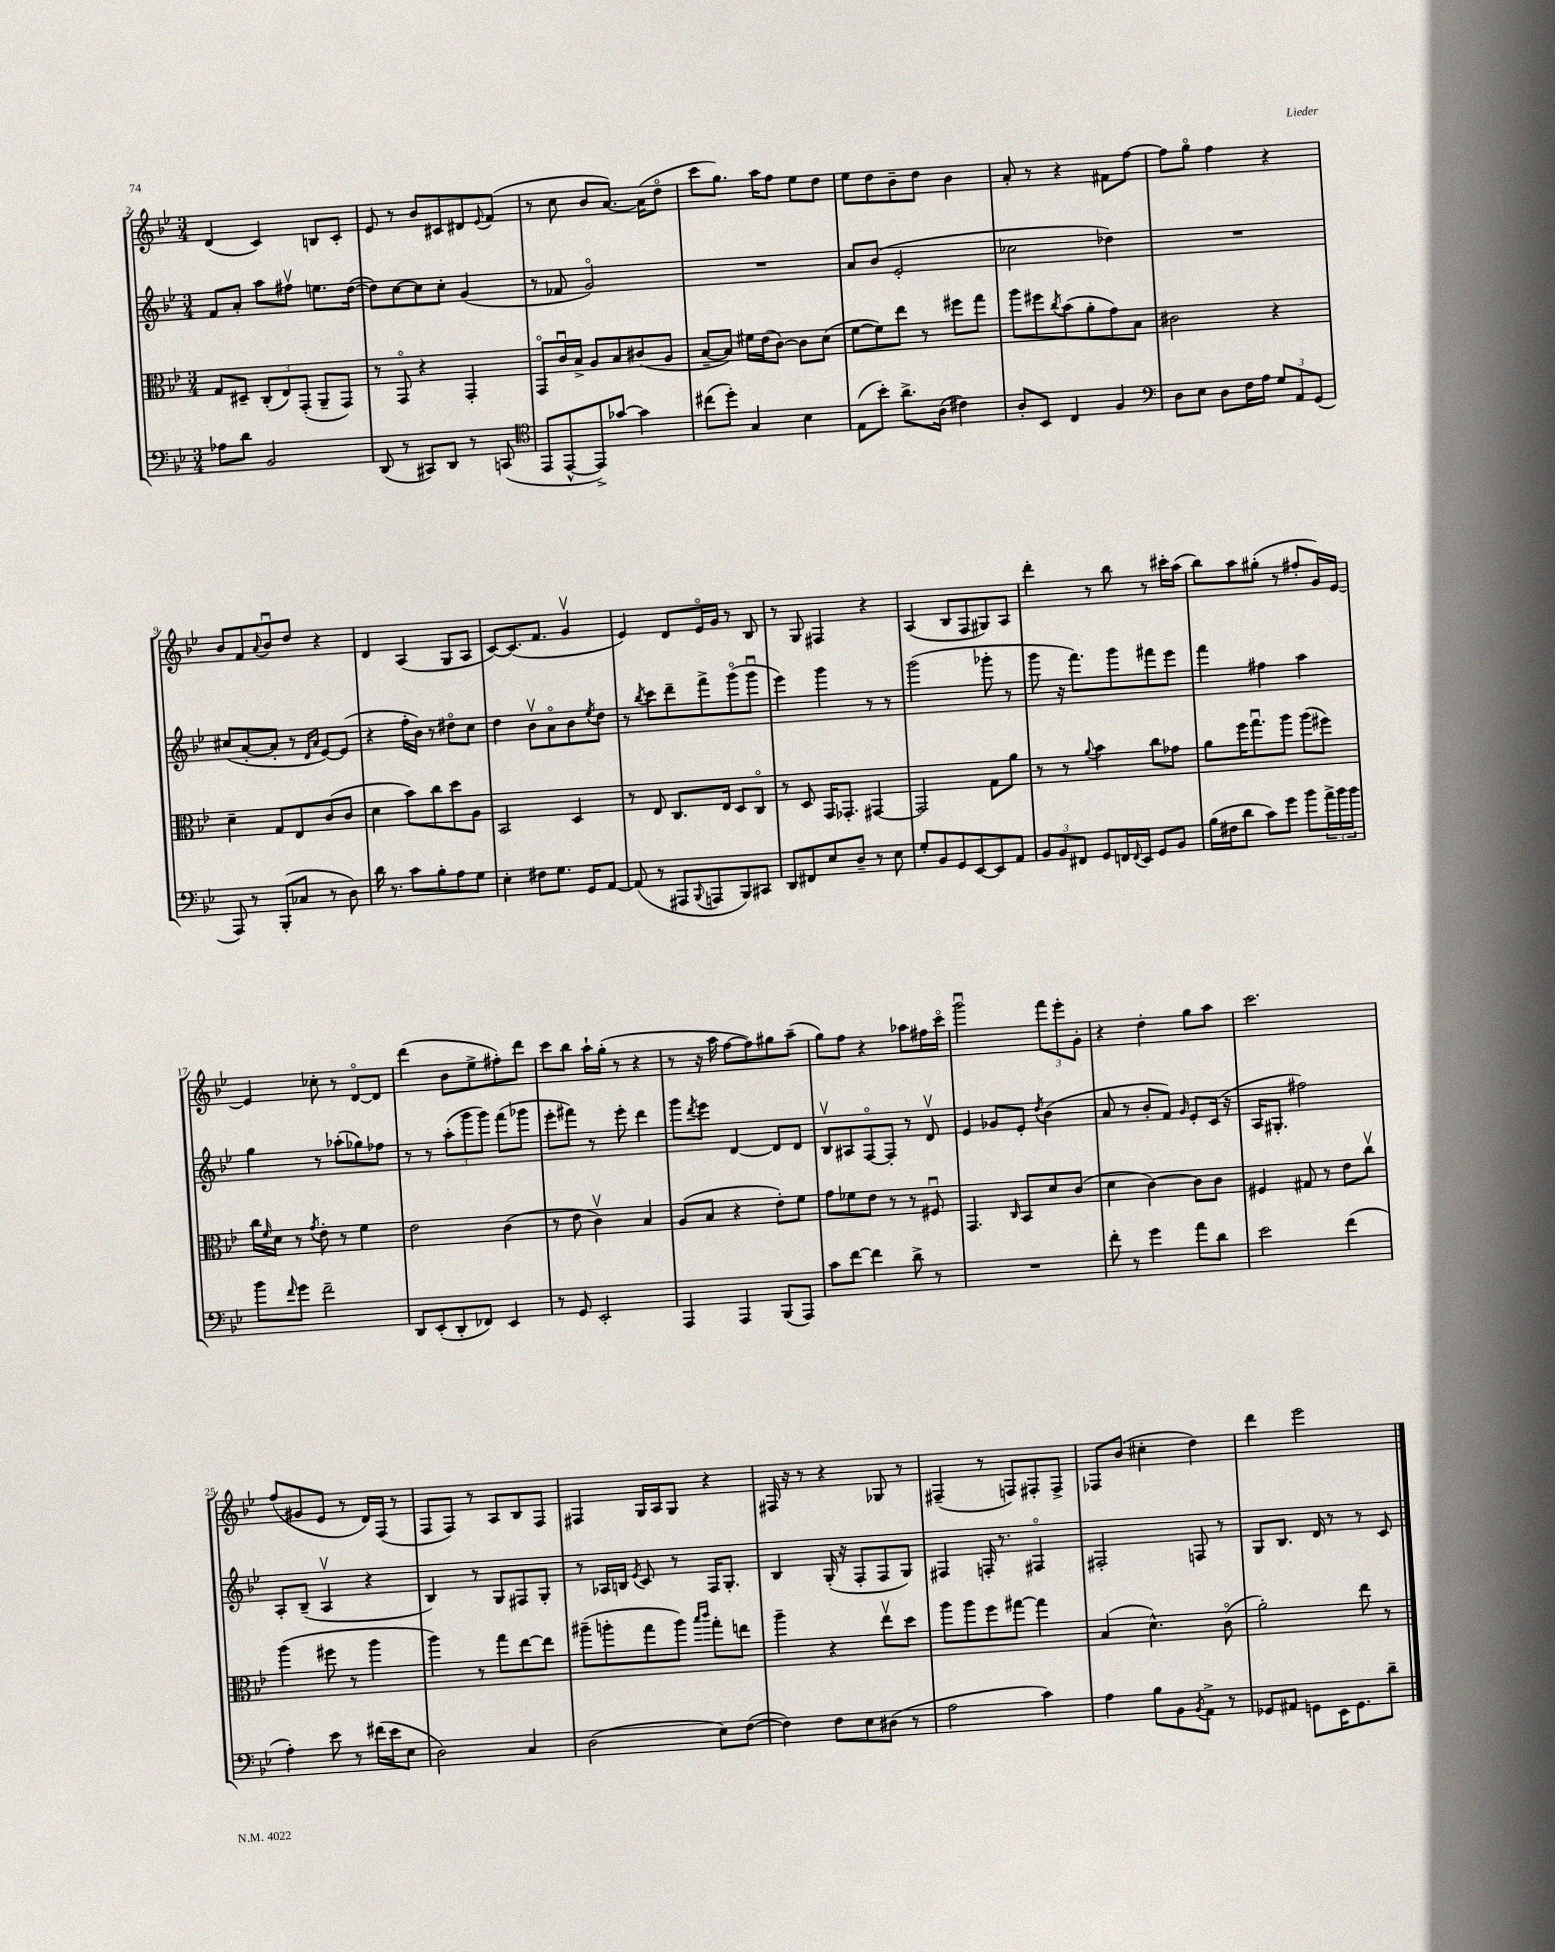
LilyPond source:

<<
\new StaffGroup <<
\new Staff = "s0" {
    \clef treble \key bes \major \numericTimeSignature \time 3/4
    d'4( c'4) b8 c'8-. |
    ees'8 r8 bes'8 cis'8 dis'8 \appoggiatura { ees'8 } f'8( |
    r8 c''8 bes'8 a'8.~) a'16( d''8\flageolet |
    c'''8 g''8.) a''16 f''8 ees''8 d''8 |
    ees''8 d''8 bes'8-- d''8 bes'4 |
    a'8-. r8 r4 fis'8 f''8~ |
    f''8 g''8\flageolet f''4 r4 |
    bes'8 f'8 \appoggiatura { a'8 } bes'8\downbow d''8 r4 |
    d'4 a4( g8 a8 |
    c'8~) c'8.( f'8. g'4\upbow |
    ees'4) d'8 ees'16\flageolet g'16 r8 bes8 |
    r8 g8 fis4 r4 |
    a4( bes8 f8 gis8) a8 |
    d'''4-. r8 bes''8 r8 cis'''16-. a''16( |
    bes''8) a''8 gis''8-.( r8 fis''8-. g'16) ees'16~ |
    ees'4 ces''8-. r8 d'8~\flageolet d'8 |
    d'''4( bes'8 ees''8-> fis''8-.) d'''8 |
    c'''8 bes''8 a''16-! g''16-.( r8 r4 |
    r8 r16 a''16 f''8~ f''8) gis''8 a''8--( |
    g''8) f''8 r4 aes''8 fis''16 c'''16\flageolet |
    g'''2\downbow \tuplet 3/2 { f'''8 ees'''8-. g'8-. } |
    r4 d''4-. g''8 a''8 |
    c'''2. |
    f''8( gis'8 ees'8 r8 d'16) f16( r8 |
    f8 f8) r8 a8 bes8 f8 |
    fis4 g16 a16 g8 r4 |
    fis16 r16 r8 r4 ges8 r8 |
    fis4--( r8 f8) fis8-. fis8-> |
    fes8 bes'8( cis''4-. d''4) |
    d'''4 ees'''2 \bar "|." |
}
\new Staff = "s1" {
    \clef treble \key bes \major \numericTimeSignature \time 3/4
    f'8 a'8-. a''8 fis''8\upbow e''8. d''16~( |
    d''8) c''8~ c''8 c''8-. g'4( |
    r8 fes'8 g'2\flageolet) |
    R2. |
    a'8 bes'8( ees'2-. |
    ces''2 des''4) |
    R2. |
    cis''8( a'8~-. a'8-. r8 \grace { d'16 a'16 } ees'8~) ees'8( |
    r4 f''16-. bes'16) r8 dis''8\flageolet c''8 |
    d''4 bes'8\upbow a'8\flageolet bes'8 \acciaccatura { ees''8 } d''8 |
    r8 \acciaccatura { bes''8 } c'''8 d'''8-- f'''8-> g'''8\flageolet( g'''8\downbow |
    ees'''4) g'''4 r8 r8 |
    g'''2( ges'''8-. r8 |
    g'''8 r16 f'''8.) g'''8 fis'''8 ees'''8 |
    f'''4 fis''4 a''4 |
    g''4 r8 aes''8-.( ges''8) fes''8 |
    r8 r8 \tuplet 3/2 { a''8-.( g'''8 g'''8) } f'''8( ges'''8 |
    ees'''8-. fis'''8) r8 ees'''8-. d'''4 |
    g'''8 \acciaccatura { d'''8 } ees'''8 d'4~ d'8 d'8 |
    bes8\upbow ais8 f8~\flageolet f8-. r8 d'8\upbow |
    ees'4 ges'8 ees'8-. \acciaccatura { d''8 } bes'4( |
    a'8 r8 bes'8-. f'8) \grace { g'16 } ees'8-. c'16( r16 |
    a16 gis8.-. fis''2) |
    a8-. bes8--( a4\upbow r4 |
    bes4) r8 g8 fis8 g8-. |
    r8 aes16 b16 \acciaccatura { ees'8 } c'8 r8 f16 g8.-. |
    bes4 g16-.( r16 f8-. f8 g8) |
    fis4 f16-. r8. fis4\flageolet |
    fis2-. f8 r8 |
    g8 bes8. d'16 r8 r8 c'8 \bar "|." |
}
\new Staff = "s2" {
    \clef alto \key bes \major \numericTimeSignature \time 3/4
    g8 dis8-- \tuplet 3/2 { c8-.( ees8) g,8-.( } a,8-- g,8) |
    r8 g,8\flageolet r4 g,4-. |
    g,8\flageolet c'16\downbow bes16-> a8 bes8 cis'8( a8 |
    bes8~-- bes8) fis'16 ees'16( c'8~) c'8 d'8( |
    f'8~ f'8) ees''8 r8 fis''8 g''8 |
    a''8 fis''8 \acciaccatura { c''8 } bes'8( a'8-. g'8) bes8 |
    cis'2 r4 |
    d'4-- g8 ees8 c'8( c'8 |
    d'4 bes'8) c''8 d''8 a8 |
    bes,2 d4 |
    r8 ees8 c8. ees16 d8 c8\flageolet |
    r8 d8 g,16 ges,8.-. gis,4~ |
    gis,2 g8 a'8 |
    r8 r8 \appoggiatura { a'8 } bes'4 c''8 ges'8 |
    a'8 f''16 g''8.\downbow a''8 a''8( fis''8) |
    c''16 \grace { f'16 } d'16 r8 \acciaccatura { g'8 } ees'8-. r8 f'4 |
    ees'2 c'4( |
    r8 ees'8 c'4\upbow) bes4 |
    a8( bes8 r4 ees'8-.) f'8 |
    g'8 fes'8 ees'8 r8 r8 fis8\downbow |
    g,4. \grace { c16 } bes,8 d'8 c'8( |
    d'4 c'4~) c'8 c'8 |
    fis4 gis8 r8 ees'8 c''8\upbow |
    a''4( fis''8 r8 a''4 |
    a''4) r8 g''8 ees''8~ ees''8 |
    ais''8--( a''8-. g''8 a''8) \grace { bes''16 c'''16 } g''8-. e''8 |
    a''4-- r4 ees''8\upbow d''8 |
    a''8 a''8 f''8 gis''8~ gis''4 |
    bes4( d'4.-^) c'8\flageolet( |
    a'2-.) ees''8 r8 \bar "|." |
}
\new Staff = "s3" {
    \clef bass \key bes \major \numericTimeSignature \time 3/4
    aes8 d'8 bes,2 |
    d,8( r8 cis,8) d,8 r8 c,8( |
    \clef tenor ees,8 ees,8~-^ ees,8->) ges'8~ ges'4 |
    cis''8( d''8-.) g4 bes4 |
    ees8( bes'8-.) a'8.-> a16( cis'4) |
    a8-. bes,8 c4 f4 |
    \clef bass d8 ees8 d8 f16 a16 \tuplet 3/2 { g8 a,8 g,8( } |
    a,,8) r8 bes,,8-.( ces8 r8 d8) |
    d'16 r8. c'8 bes8-. a8 g8 |
    ees4-. fis8 g8. g,16 a,8~ |
    a,8( r8 ais,,8 \appoggiatura { bes,,8 } a,,8 bes,,8) cis,8 |
    d,8 fis,8 ees8 d8-- r8 ees8 |
    g8-. bes,8 g,8 ees,8~ ees,8 a,8 |
    \tuplet 3/2 { bes,8 bes,8 fis,8 } g,8 f,16 \appoggiatura { f,8 } ees,16 g,8 bes,8 |
    bes16( fis16 d'8 c'8) g'8 bes'8 \tuplet 3/2 { a'16-> bes'16 bes'16 } |
    bes'8 \grace { f'16 } g'8 f'2-- |
    d,8 ees,8-.( d,8-. fes,8) ees,4 |
    r8 g,8 ees,2-. |
    a,,4 a,,4 bes,,8( a,,8) |
    c'8 f'8~ f'4 d'8-> r8 |
    R2. |
    f'8-. r8 g'4 a'8 d'8 |
    ees'2 f'4( |
    a4-.) ees'8 r8 fis'16( ees'16 ees8 |
    d2) c4 |
    d2( ees8) f8~( |
    f4) f8 ees8 dis8( r8 |
    a2 c'4) |
    a4 bes8 bes,8 \acciaccatura { bes,8 } a,8-> r8 |
    ges,8 ais,8 g,8 ees,16 g,8. d'8-- \bar "|." |
}
>>
>>
\layout { \context { \Score currentBarNumber = #2 } }
